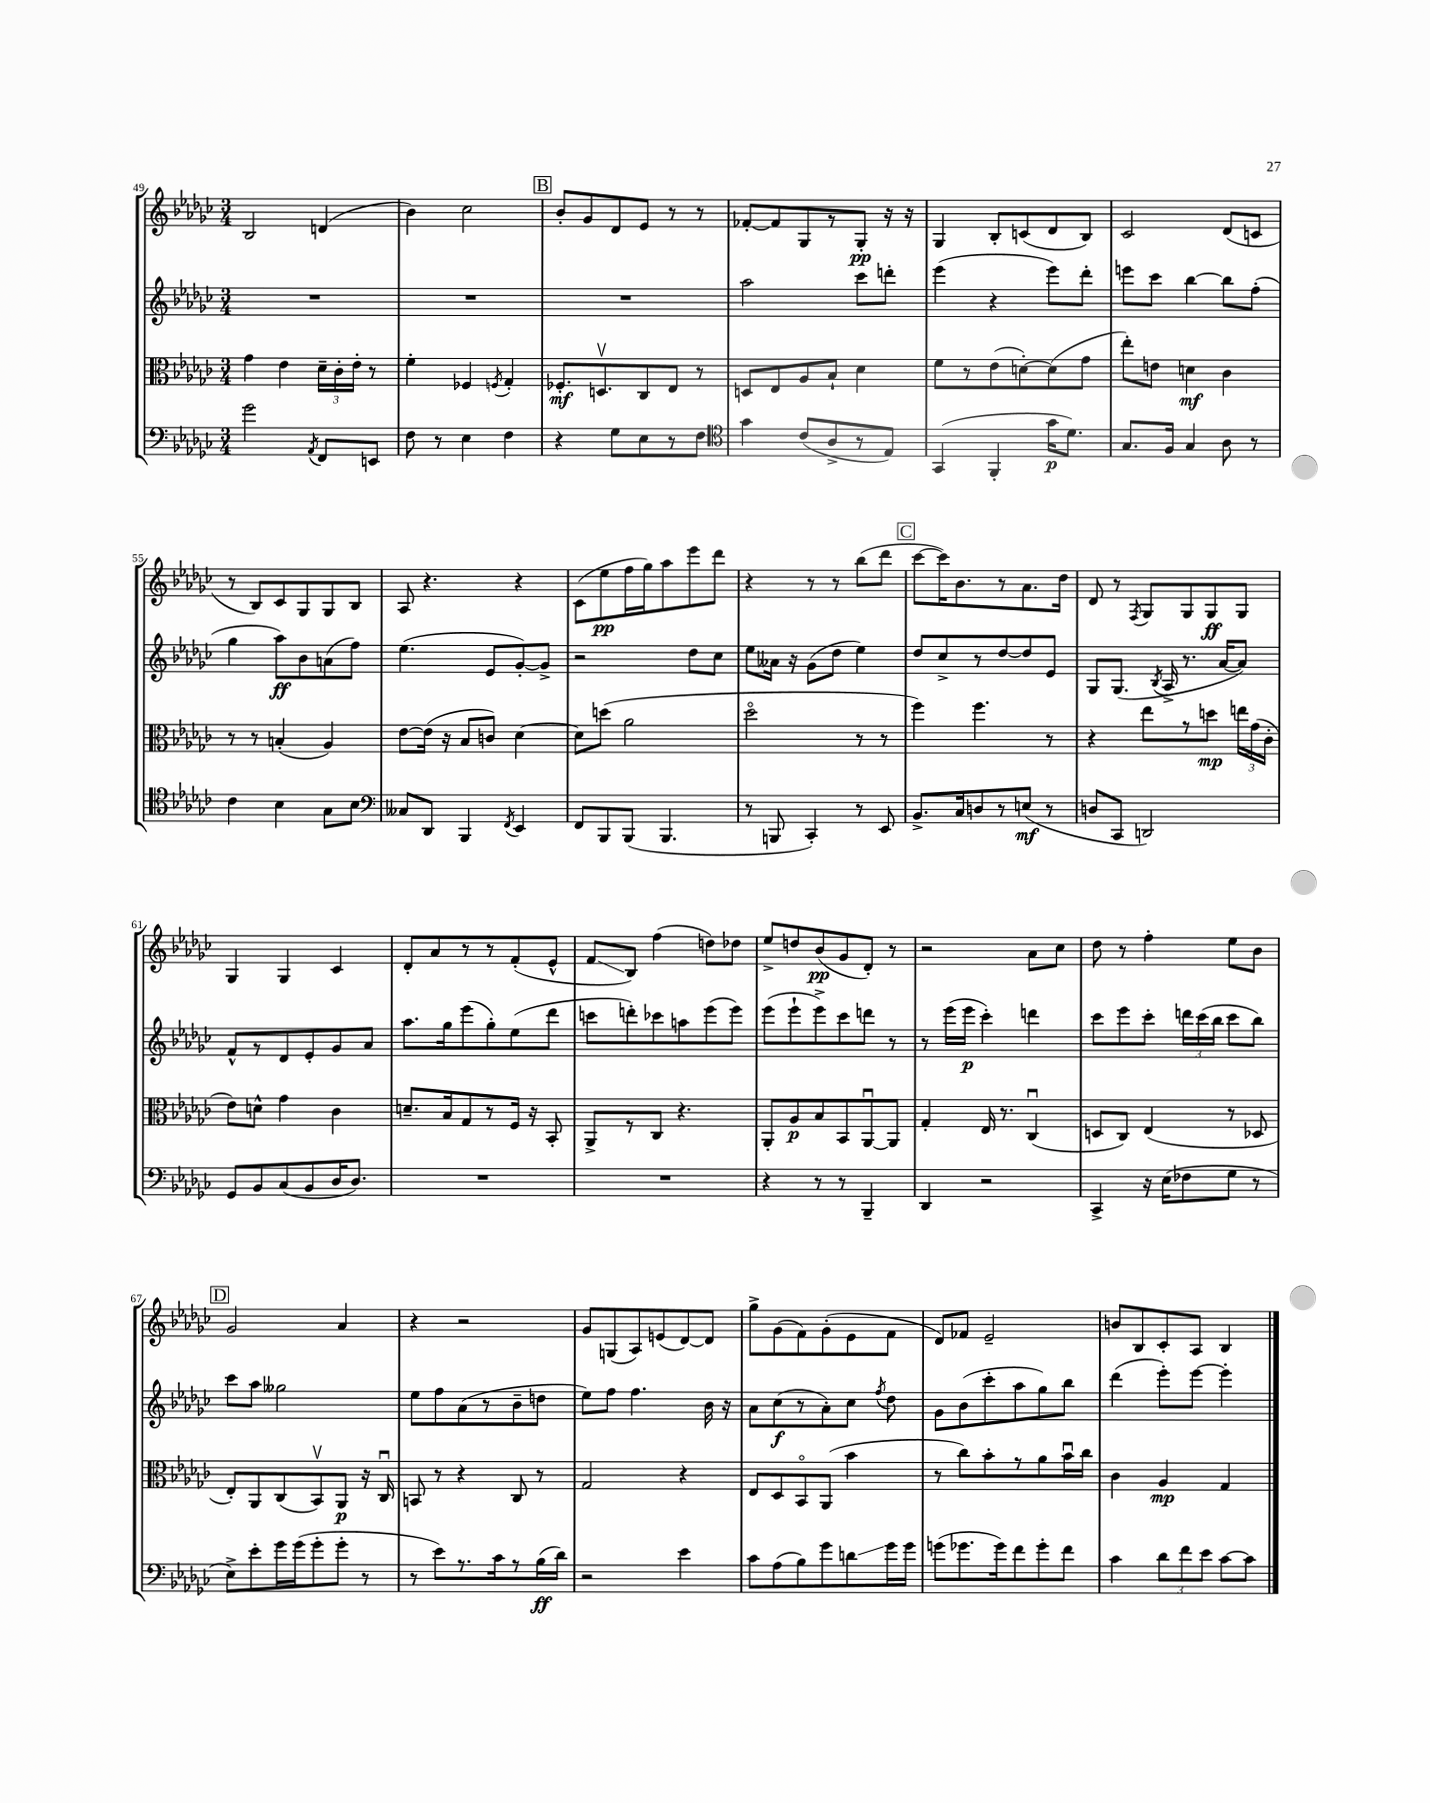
<<
\new StaffGroup <<
\new Staff = "s0" {
    \clef treble \key ges \major \numericTimeSignature \time 3/4
    \autoBeamOff bes2 d'4( |
    bes'4) ces''2 |
    \mark \markup { \box "B" } bes'8[-. ges'8 des'8 ees'8] r8 r8 |
    fes'8[~-. fes'8 ges8 r8 ges8]-.\pp r16 r16 |
    ges4 bes8[-. c'8( des'8 bes8]) |
    ces'2 des'8[( c'8] |
    r8 bes8[) ces'8 ges8 ges8 bes8] |
    aes8 r4. r4 |
    ces'8[( ees''8\pp f''16 ges''16) aes''8 ees'''8 des'''8] |
    r4 r8 r8 bes''8[( des'''8] |
    \mark \markup { \box "C" } ces'''8[~ ces'''16) bes'8. r8 aes'8. des''16] |
    des'8 r8 \acciaccatura { f8 } ges8[ ges8 ges8\ff ges8] |
    ges4 ges4 ces'4 |
    des'8[-. aes'8 r8 r8 f'8-.( ees'8]-^ |
    f'8[\glissando bes8]) f''4( d''8[) des''8] |
    ees''8[-> d''8 bes'8\pp( ges'8 des'8]-.) r8 |
    r2 aes'8[ ces''8] |
    des''8 r8 f''4-. ees''8[ bes'8] |
    \mark \markup { \box "D" } ges'2 aes'4 |
    r4 r2 |
    ges'8[ g8( aes8) e'8( des'8~) des'8] |
    ges''8[-> ges'8( f'8) ges'8-.( ees'8 f'8] |
    des'8[) fes'8] ees'2-- |
    b'8[ bes8 ces'8-. aes8] bes4 \bar "|." |
}
\new Staff = "s1" {
    \clef treble \key ges \major \numericTimeSignature \time 3/4
    \autoBeamOff R2. |
    R2. |
    \mark \markup { \box "B" } R2. |
    aes''2 ces'''8[ d'''8]-. |
    ees'''4( r4 ees'''8[) des'''8]-. |
    e'''8[ ces'''8] bes''4~ bes''8[ f''8]-.( |
    ges''4 aes''8[\ff) bes'8 a'8( f''8]) |
    ees''4.( ees'8[ ges'8~-.) ges'8]-> |
    r2 des''8[ ces''8] |
    ees''8[ aeses'16] r16 ges'8[( des''8] ees''4) |
    \mark \markup { \box "C" } des''8[ ces''8-> r8 des''8~ des''8 ees'8] |
    ges8[ ges8.]( \acciaccatura { bes8 } aes16-> r8. aes'16[~ aes'8]) |
    f'8[-^ r8 des'8 ees'8-. ges'8 aes'8] |
    aes''8.[ ges''16 ees'''8( ges''8-.) ees''8( des'''8] |
    c'''8[ d'''8-.) ces'''8 a''8 ees'''8( ees'''8]) |
    ees'''8[( ees'''8-! ees'''8->) ces'''8 d'''8] r8 |
    r8 ees'''16[( ees'''16]\p ces'''4-.) d'''4 |
    ces'''8[ ees'''8 ces'''8]-. \tuplet 3/2 { d'''16[ ces'''16( bes''16] } ces'''8[ bes''8]) |
    \mark \markup { \box "D" } ces'''8[ aes''8] geses''2 |
    ees''8[ f''8 aes'8( r8 bes'8-- d''8] |
    ees''8[) f''8] f''4. bes'16 r16 |
    aes'8[ ces''8\f( r8 aes'8-.) ces''8] \acciaccatura { f''8 } des''8 |
    ges'8[ bes'8( ces'''8-. aes''8 ges''8) bes''8] |
    des'''4( ees'''8[-.) ees'''8]~ ees'''4-. \bar "|." |
}
\new Staff = "s2" {
    \clef alto \key ges \major \numericTimeSignature \time 3/4
    \autoBeamOff ges'4 ees'4 \tuplet 3/2 { des'16[-- ces'16-. ees'16]-. } r8 |
    f'4-. fes4 \acciaccatura { f8 } ges4-. |
    \mark \markup { \box "B" } fes8.[-.\mf d8.\upbow ces8 ees8] r8 |
    d8[ ees8 aes8 bes8]-! des'4 |
    f'8[ r8 ees'8( d'8~-.) d'8( ges'8] |
    ees''8[-.) e'8] d'4\mf ces'4 |
    r8 r8 b4-.( aes4) |
    ees'8[~ ees'16]( r16 bes8[ c'8]) des'4~ |
    des'8[ d''8]( aes'2 |
    des''2\flageolet r8 r8 |
    \mark \markup { \box "C" } f''4) f''4. r8 |
    r4 ees''8[ r8 d''8]\mp \tuplet 3/2 { e''16[ ges'16( ces'16]-. } |
    ees'8[) d'8]-^ ges'4 ces'4 |
    d'8.[-- bes16 ges8 r8 f16] r16 bes,8-. |
    aes,8[-> r8 ces8] r4. |
    aes,8[-. aes8\p bes8 bes,8 aes,8~\downbow aes,8] |
    ges4-. ees16 r8. ces4\downbow( |
    d8[ ces8]) ees4( r8 des8 |
    \mark \markup { \box "D" } ees8[-.) aes,8 ces8( bes,8\upbow) aes,8]\p r16 ces16\downbow |
    b,8 r8 r4 ces8 r8 |
    ges2 r4 |
    ees8[ des8 bes,8\flageolet aes,8]( bes'4 |
    r8 ces''8[) bes'8-. r8 aes'8 bes'16\downbow ces''16] |
    ces'4 aes4\mp ges4 \bar "|." |
}
\new Staff = "s3" {
    \clef bass \key ges \major \numericTimeSignature \time 3/4
    \autoBeamOff ges'2 \acciaccatura { aes,8 } f,8[ e,8] |
    f8 r8 ees4 f4 |
    \mark \markup { \box "B" } r4 ges8[ ees8 r8 f8] |
    \clef tenor ges'4 ces'8[( aes8-> r8 ees8]) |
    ges,4( f,4-. ges'16[\p des'8.]) |
    ges8.[ f16] ges4 aes8 r8 |
    ces'4 bes4 ges8[ bes8] |
    \clef bass ceses8[ des,8] bes,,4 \acciaccatura { f,8 } ees,4 |
    f,8[ bes,,8 bes,,8]( bes,,4. |
    r8 b,,8 ces,4-.) r8 ees,8 |
    \mark \markup { \box "C" } bes,8.[-> ces16 d8 r8 e8]\mf( r8 |
    d8[ ces,8] d,2) |
    ges,8[ bes,8 ces8( bes,8 des16 des8.]) |
    R2. |
    R2. |
    r4 r8 r8 bes,,4-- |
    des,4 r2 |
    ces,4-> r16 ees16[( fes8 ges8] r8 |
    \mark \markup { \box "D" } ees8[->) ees'8-. ges'16 ges'16( ges'8-. ges'8]-. r8 |
    r8 ees'8[) r8. ces'16 r8 bes16\ff( des'16]) |
    r2 ees'4 |
    ces'8[ aes8( bes8) ges'8 d'8\glissando ges'16 ges'16] |
    g'8[( ges'8. ges'16) f'8 ges'8-. f'8] |
    ces'4 \tuplet 3/2 { des'8[ f'8 ees'8] } ces'8[~ ces'8] \bar "|." |
}
>>
>>
\layout { \context { \Score currentBarNumber = #49 } }
